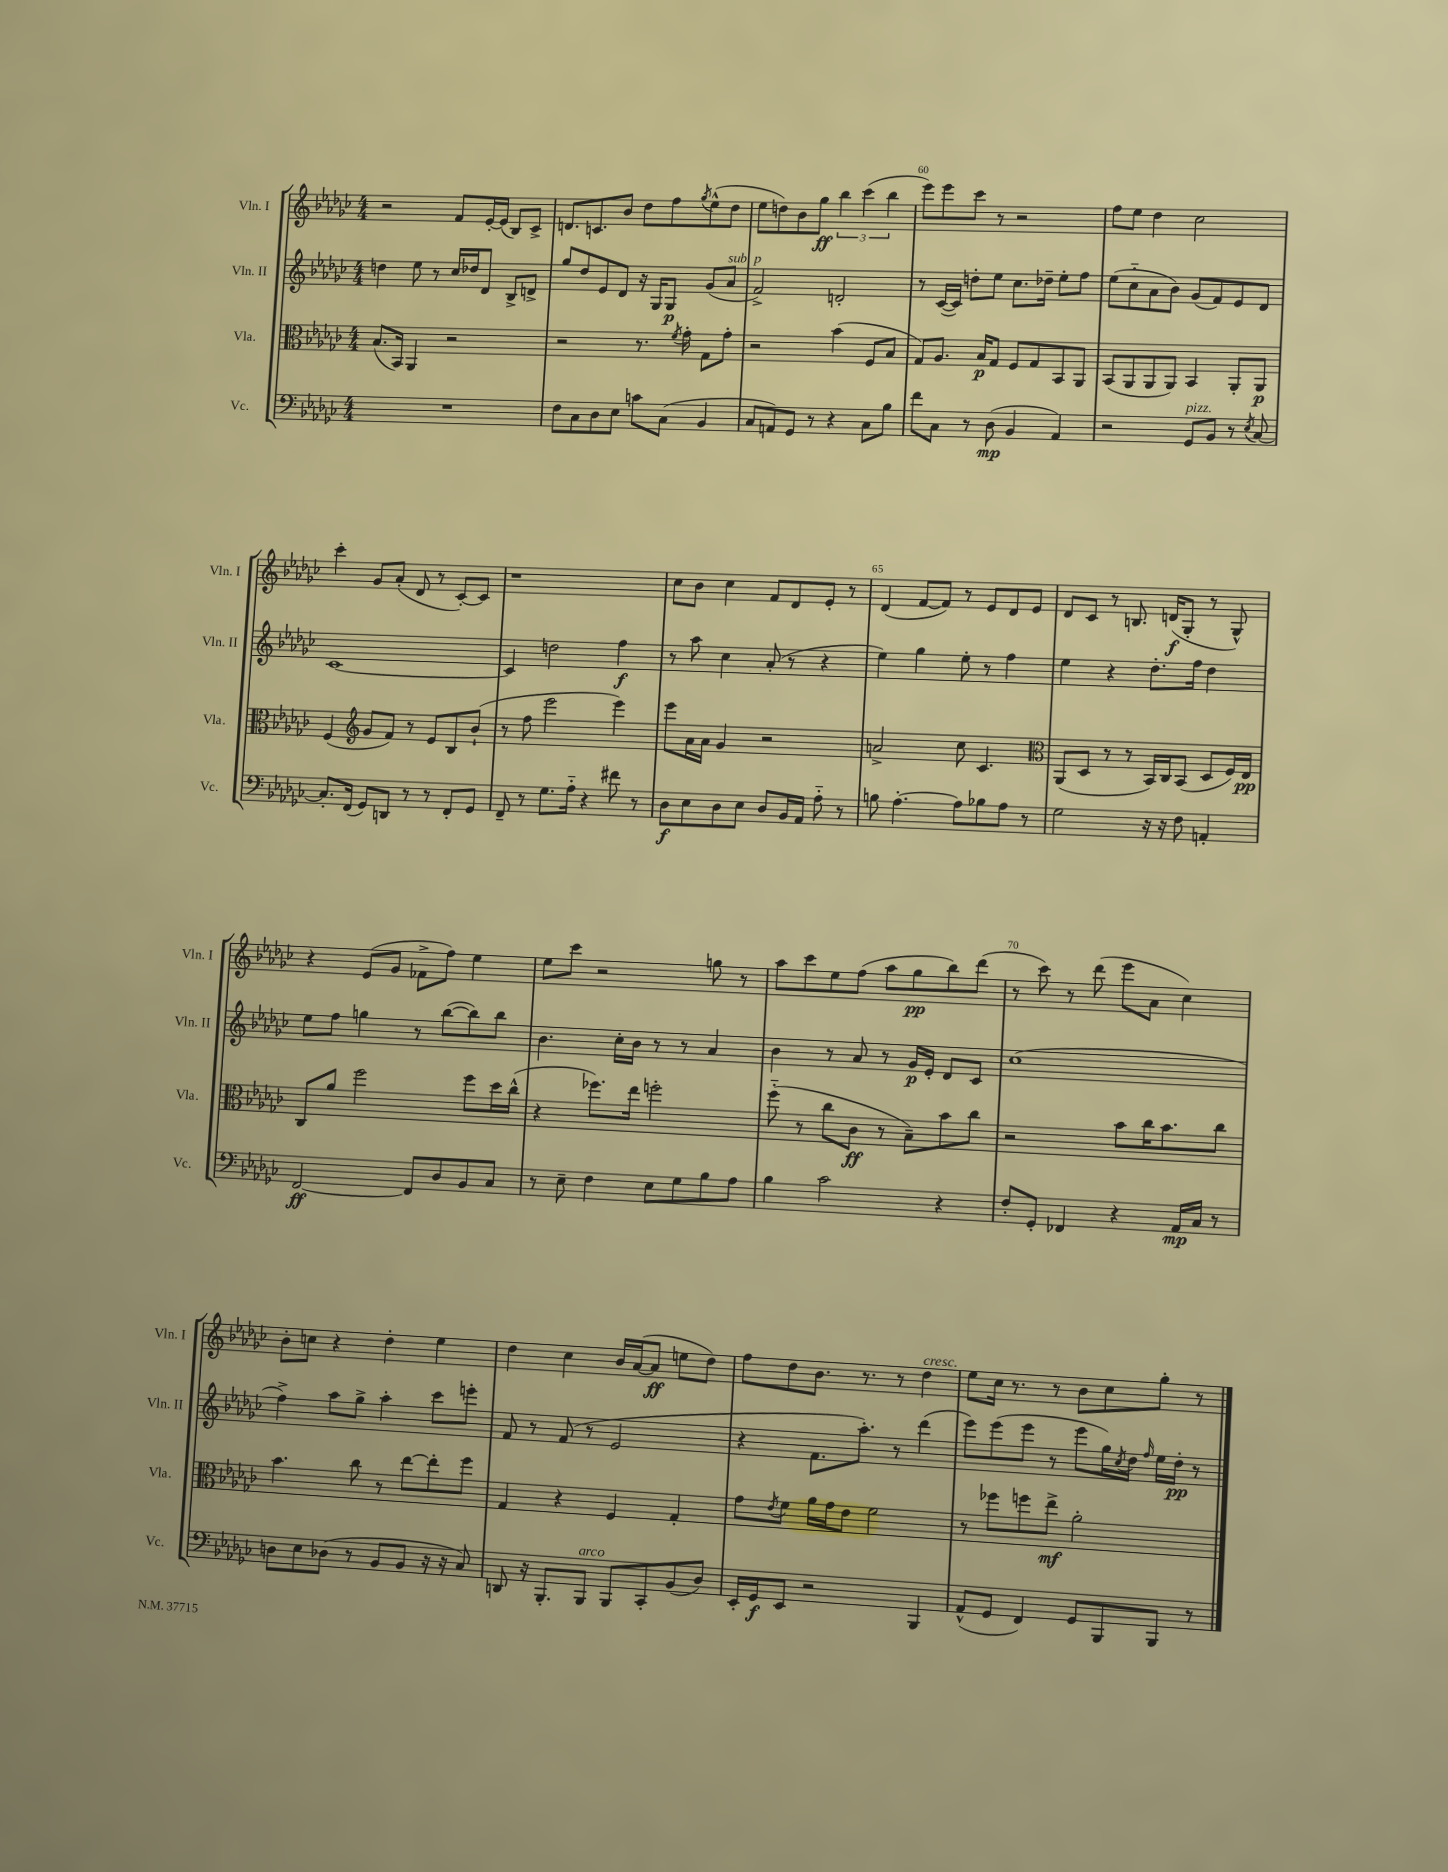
<<
\new StaffGroup <<
\new Staff = "s0" \with { instrumentName = "Vln. I" shortInstrumentName = "Vln. I" } {
    \clef treble \key ges \major \numericTimeSignature \time 4/4
    r2 f'8 ees'16~-. ees'16( bes8) ces'8-> |
    d'8. c'8. bes'8 des''8 f''8 \acciaccatura { ges''8 } ees''8-^( des''8 |
    ees''8 d''8) bes'8 ges''8\ff \tuplet 3/2 { bes''4 ces'''4( bes''4 } |
    ees'''8) ees'''8 ces'''8 r8 r2 |
    f''8 ees''8 des''4 ces''2 |
    ces'''4-. ges'8 aes'8-.( des'8 r8 ces'8~-.) ces'8 |
    r1 |
    ces''8 bes'8 ces''4 f'8 des'8 ees'8-. r8 |
    des'4( f'8~ f'8) r8 ees'8 des'8 ees'8 |
    des'8 ces'8 r8 b8. d'16\f( ges8-. r8 ges8-^) |
    r4 ees'8( ges'8 fes'8-> f''8) ees''4 |
    ees''8 ces'''8 r2 g''8 r8 |
    aes''8 ces'''8 ees''8 f''8( aes''8 ges''8\pp bes''8) des'''8( |
    r8 ces'''8) r8 des'''8( ees'''8 aes'8 ces''4) |
    bes'8-. c''8 r4 des''4-. ees''4 |
    des''4 ces''4 bes'16 aes'16~( aes'8\ff e''8 des''8) |
    f''8 des''8 bes'8. r8. r8 des''4^\markup { \italic "cresc." } |
    ees''8 ces''16 r8. r8 bes'8 ces''8 ges''8-. r8 \bar "|." |
}
\new Staff = "s1" \with { instrumentName = "Vln. II" shortInstrumentName = "Vln. II" } {
    \clef treble \key ges \major \numericTimeSignature \time 4/4
    d''4 ees''8 r8 ces''16 des''16 des'8 bes8-> d'8-> |
    ges''8 des''8 ees'8 des'8 r16 ges16 ges8\p ges'8( aes'8^\markup { \italic "sub. p" } |
    f'2->) d'2-. |
    r8 ces'16~( ces'16) d''8-. ees''8 ces''8. des''16-- ees''8-. f''8 |
    ees''8( ces''8-_ aes'8 bes'8) ges'8( f'8) ees'8 des'8 |
    ces'1~ |
    ces'4 d''2 f''4\f |
    r8 aes''8 ces''4 aes'8-.( r8 r4 |
    ees''4) ges''4 ees''8-. r8 f''4 |
    ees''4 r4 des''8.-. f''16 des''4 |
    ees''8 f''8 g''4 r8 bes''8~( bes''8) bes''8 |
    bes'4. ces''16-. bes'16 r8 r8 aes'4 |
    bes'4 r8 aes'8 r8 ges'16\p ees'16-. des'8 ces'8 |
    ces''1( |
    f''4->) aes''8 ges''8-> aes''4-. ces'''8 e'''8-. |
    f'8 r8 f'8( r8 ees'2 |
    r4 f'8. aes''8.-.) r8 des'''4( |
    ees'''8) ees'''8( ees'''8 r8 ees'''8 ges''16) \acciaccatura { ces''8 } des''16 \grace { f''16 } ees''16 des''16-.\pp r8 \bar "|." |
}
\new Staff = "s2" \with { instrumentName = "Vla." shortInstrumentName = "Vla." } {
    \clef alto \key ges \major \numericTimeSignature \time 4/4
    bes8.( bes,16) aes,4 r2 |
    r2 r8. \acciaccatura { f'8 } ges'16-. ges8 ges'8-. |
    r2 bes'4( f8 bes8 |
    ges8) aes8. bes16\p ges8 f8 ges8 bes,8 aes,8 |
    bes,8( aes,8 aes,8 aes,8) bes,4 aes,8-. aes,8\p |
    f4( \clef treble ges'8 f'8) r8 ees'8 bes8 bes'8-!( |
    r8 f''8 ees'''2 ees'''4) |
    ees'''8 aes'16 aes'16 ges'4 r2 |
    a'2-> ces''8 ces'4. |
    \clef alto aes,8( des8 r8 r8 bes,16) ces16 bes,8( des8 f16) ees16\pp |
    ces8 aes'8 f''2 f''8 des''16 ces''16-^( |
    r4 fes''8.) ees''16 f''2-. |
    f''8-_( r8 ces''8 ces'8\ff r8 bes8--) bes'8 ces''8 |
    r2 bes'8 ces''16 bes'8. ces''8 |
    bes'4. ces''8 r8 ees''8~ ees''8-. f''8 |
    ges4 r4 f4 ges4-. |
    ges'8 \acciaccatura { ees'8 } f'8 aes'16 ges'16 ees'8 f'2 |
    r8 fes''8 f''8 ees''8->\mf aes'2-. \bar "|." |
}
\new Staff = "s3" \with { instrumentName = "Vc." shortInstrumentName = "Vc." } {
    \clef bass \key ges \major \numericTimeSignature \time 4/4
    R1 |
    f8 ces8 des8 ees8 c'8 ces8( bes,4 |
    ces8 a,8) ges,8 r8 r4 ces8 bes8 |
    f'8 ces8 r8 des8\mp( bes,4 aes,4) |
    r2 ges,8^\markup { \italic "pizz." } bes,8 r8 \acciaccatura { ees8 } ces8~ |
    ces8.-. f,16( ges,8) d,8 r8 r8 f,8-. ges,8 |
    f,8-- r8 ges8. aes16-_ r4 fis'8 r8 |
    des8\f ees8 des8 ees8 des8 bes,16 aes,16 aes8-_ r8 |
    b8 aes4.~-. aes8 bes8 aes8 r8 |
    ges2 r16 r16 f8 a,4-. |
    f,2~\ff f,8 des8 bes,8 ces8 |
    r8 ees8-- f4 ees8 ges8 bes8 aes8 |
    bes4 ces'2 r4 |
    f8-. ges,8-. fes,4 r4 aes,16\mp ces16 r8 |
    d8 ees8 des8( r8 bes,8 bes,8 r16 r16 ces8) |
    d,8 r16 bes,,8.-. bes,,8^\markup { \italic "arco" } bes,,8 ces,8-. bes,8( des8) |
    ees,16-. ges,16\f ees,8 r2 bes,,4 |
    aes,8-^( ges,8 f,4) ges,8 bes,,8 bes,,8 r8 \bar "|." |
}
>>
>>
\layout { \context { \Score currentBarNumber = #57 \override BarNumber.break-visibility = ##(#f #t #t) barNumberVisibility = #(every-nth-bar-number-visible 5) } }
